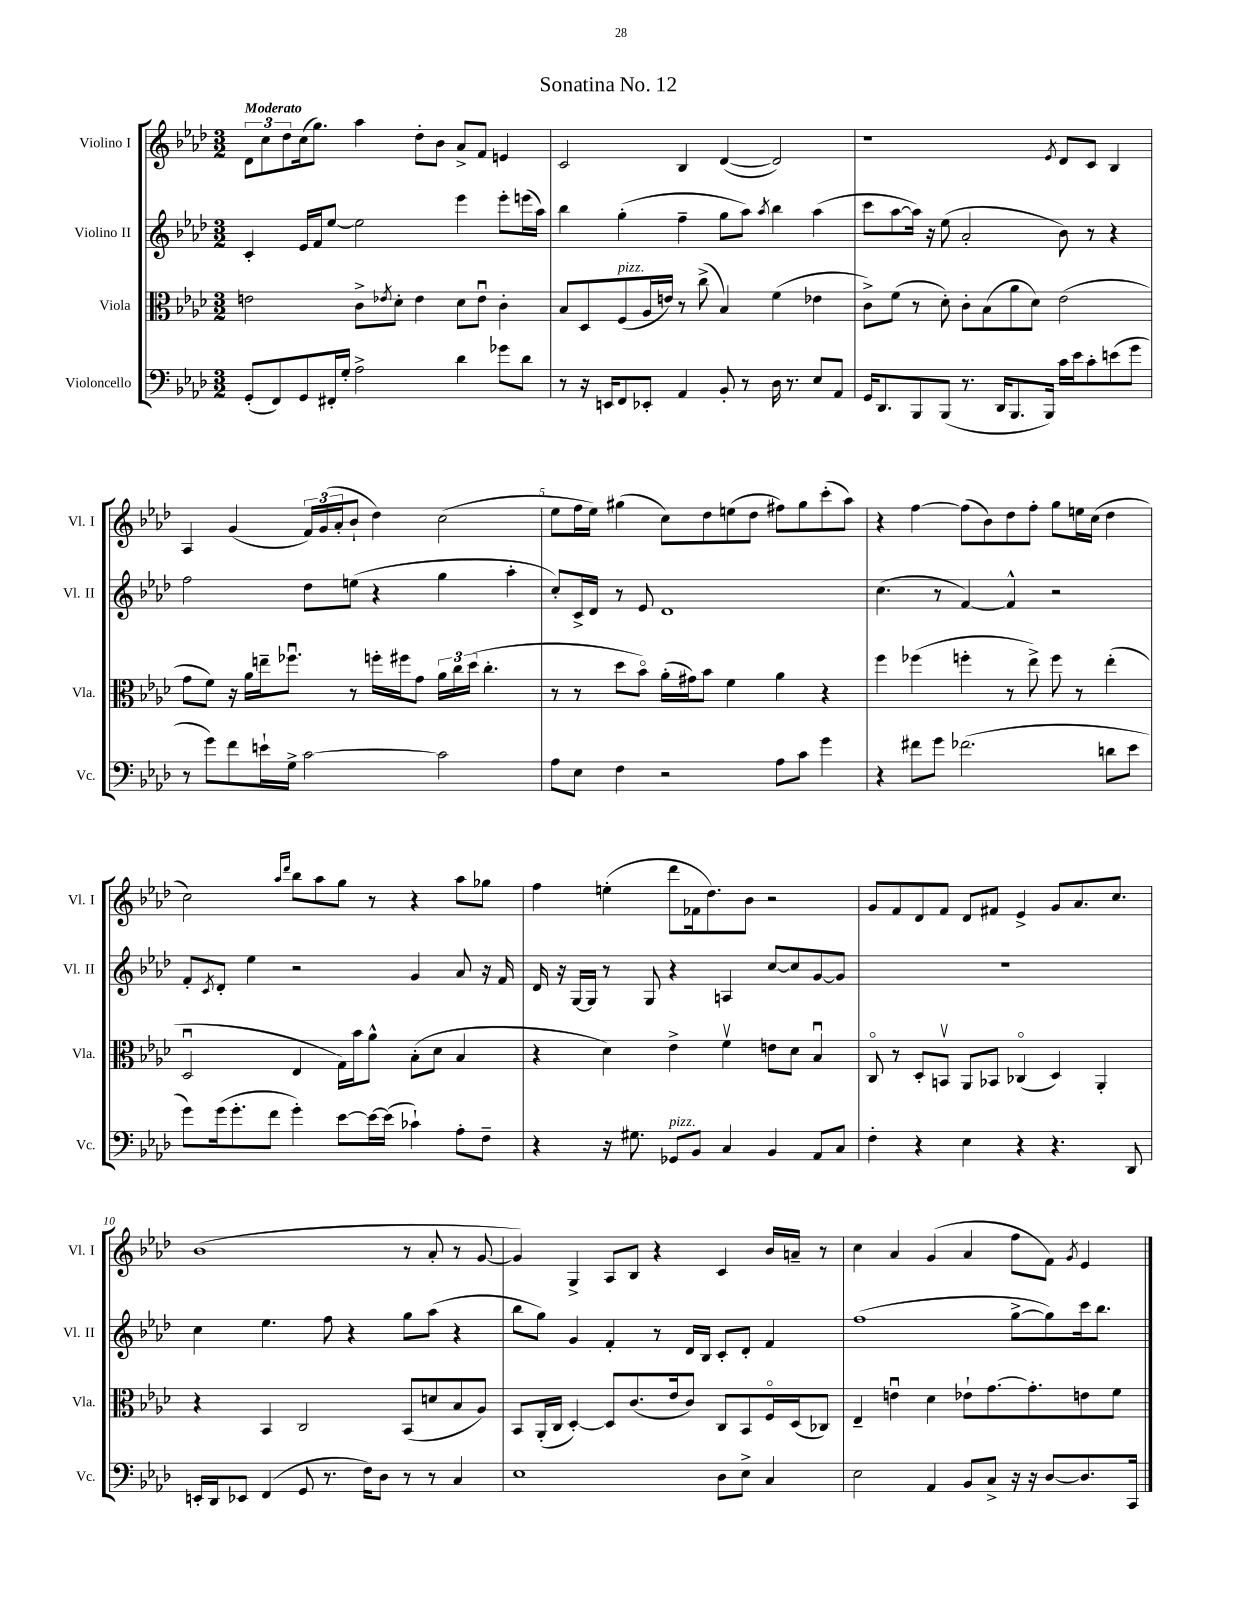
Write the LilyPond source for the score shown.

\header { title = "Sonatina No. 12" }
<<
\new StaffGroup <<
\new Staff = "s0" \with { instrumentName = "Violino I" shortInstrumentName = "Vl. I" } {
    \clef treble \key aes \major \numericTimeSignature \time 3/2 \tempo "Moderato"
    \tuplet 3/2 { des'8 c''8 des''8 } c''16( g''8.) aes''4 des''8-. bes'8 aes'8-> f'8 e'4 |
    c'2 bes4 des'4~( des'2) |
    r1 \acciaccatura { ees'8 } des'8 c'8 bes4 |
    aes4 g'4( \tuplet 3/2 { f'16) g'16( aes'16-. } bes'8-! des''4) c''2( |
    ees''8 f''16 ees''16) gis''4( c''8) des''8 e''8( des''8 fis''8) gis''8 c'''8-.( aes''8) |
    r4 f''4~ f''8( bes'8) des''8 f''8-. g''8 e''16 c''16( des''4 |
    c''2) \grace { aes''16 des'''16 } bes''8 aes''8 g''8 r8 r4 aes''8 ges''8 |
    f''4 e''4-.( des'''8 fes'16 des''8.) bes'8 r2 |
    g'8 f'8 des'8 f'8 des'8 fis'8 ees'4-> g'8 aes'8. c''8. |
    bes'1( r8 aes'8-. r8 g'8~ |
    g'4) g4-> aes8 bes8 r4 c'4 bes'16 a'16-- r8 |
    c''4 aes'4 g'4( aes'4 f''8 f'8) \acciaccatura { g'8 } ees'4 \bar "|." |
}
\new Staff = "s1" \with { instrumentName = "Violino II" shortInstrumentName = "Vl. II" } {
    \clef treble \key aes \major \numericTimeSignature \time 3/2
    c'4-. ees'16 f'16 ees''8~ ees''2 ees'''4 ees'''8-. e'''16( aes''16) |
    bes''4 g''4-.( f''4-- g''8 aes''8) \acciaccatura { aes''8 } bes''4 aes''4( |
    c'''8 aes''8~ aes''16) r16 ees''8( aes'2-. bes'8) r8 r4 |
    f''2 des''8 e''8( r4 g''4 aes''4-. |
    c''8-.) c'16-> des'16 r8 ees'8 des'1 |
    c''4.( r8 f'4~) f'4-^ r2 |
    f'8-. \acciaccatura { c'8 } des'8-. ees''4 r2 g'4 aes'8 r16 f'16 |
    des'16 r16 g16~ g16 r8 g8 r4 a4 c''8~ c''8 g'8~ g'8 |
    R1. |
    c''4 ees''4. f''8 r4 g''8 aes''8( r4 |
    bes''8 g''8) g'4 f'4-. r8 des'16 bes16 c'8-. des'8-. f'4 |
    f''1( g''8~-> g''8) c'''16 bes''8. \bar "|." |
}
\new Staff = "s2" \with { instrumentName = "Viola" shortInstrumentName = "Vla." } {
    \clef alto \key aes \major \numericTimeSignature \time 3/2
    e'2 c'8-> \acciaccatura { ees'8 } des'8-. ees'4 des'8 ees'8\downbow c'4-. |
    bes8 des8 f8^\markup { \italic "pizz." }( aes16 e'16) r8 c''8->( bes4) f'4( ees'4 |
    c'8->) f'8( r8 des'8-.) c'8-. bes8( aes'8 des'8) ees'2( |
    g'8 f'8) r16 aes'16 e''16-- fes''8.\downbow r8 f''16-. fis''16 g'8 \tuplet 3/2 { aes'16 c''16 des''16( } c''4.-. |
    r8 r8 des''8 bes'8\flageolet) aes'16-.( gis'16) bes'8 f'4 aes'4 r4 |
    f''4 fes''4( f''4-. r8 ees''8->) f''8 r8 ees''4-.( |
    des2\downbow ees4 g16) bes'16 aes'8-^ bes8-.( des'8 bes4 |
    r4 des'4) ees'4-> f'4\upbow e'8 des'8 bes4\downbow |
    c8\flageolet r8 des8-. b,8\upbow aes,8 bes,8 ces4\flageolet( des4) aes,4-. |
    r4 bes,4 c2 bes,8( d'8 bes8 aes8) |
    bes,8 aes,16-.( c16 des4~-.) des8 c'8.( ees'16 c'8) c8 bes,8 f16\flageolet des16( ces8) |
    ees4-- e'4\downbow des'4 ees'8-! g'8.~ g'8.-. e'8 f'8 \bar "|." |
}
\new Staff = "s3" \with { instrumentName = "Violoncello" shortInstrumentName = "Vc." } {
    \clef bass \key aes \major \numericTimeSignature \time 3/2
    g,8-.( f,8) g,8 fis,16-. g16-. aes2-> des'4 ges'8 des'8 |
    r8 r16 e,16 f,8 ees,8-. aes,4 bes,8-. r8 des16 r8. ees8 aes,8 |
    g,16 des,8. bes,,8 bes,,8( r8. des,16 bes,,8. bes,,16) c'16 ees'16 c'8-. e'8( g'8 |
    r8 g'8) f'8 e'16-! g16-> c'2~ c'2 |
    aes8 ees8 f4 r2 aes8 c'8 g'4 |
    r4 fis'8 g'8 fes'2.( d'8 ees'8 |
    g'8) g'16( g'8.-. f'8 g'4-.) ees'8~ ees'16~ ees'16( ces'4-!) aes8-. f8-- |
    r4 r16 gis8. ges,8^\markup { \italic "pizz." } bes,8 c4 bes,4 aes,8 c8 |
    f4-. r4 ees4 r4 r4. des,8 |
    e,16-. des,16 ees,8 f,4( g,8 r8. f16) des8 r8 r8 c4 |
    ees1 des8 ees8-> c4 |
    ees2 aes,4 bes,8 c8-> r16 r16 des8~ des8. c,16 \bar "|." |
}
>>
>>
\layout { \context { \Score \override BarNumber.break-visibility = ##(#f #t #t) barNumberVisibility = #(every-nth-bar-number-visible 5) } }
